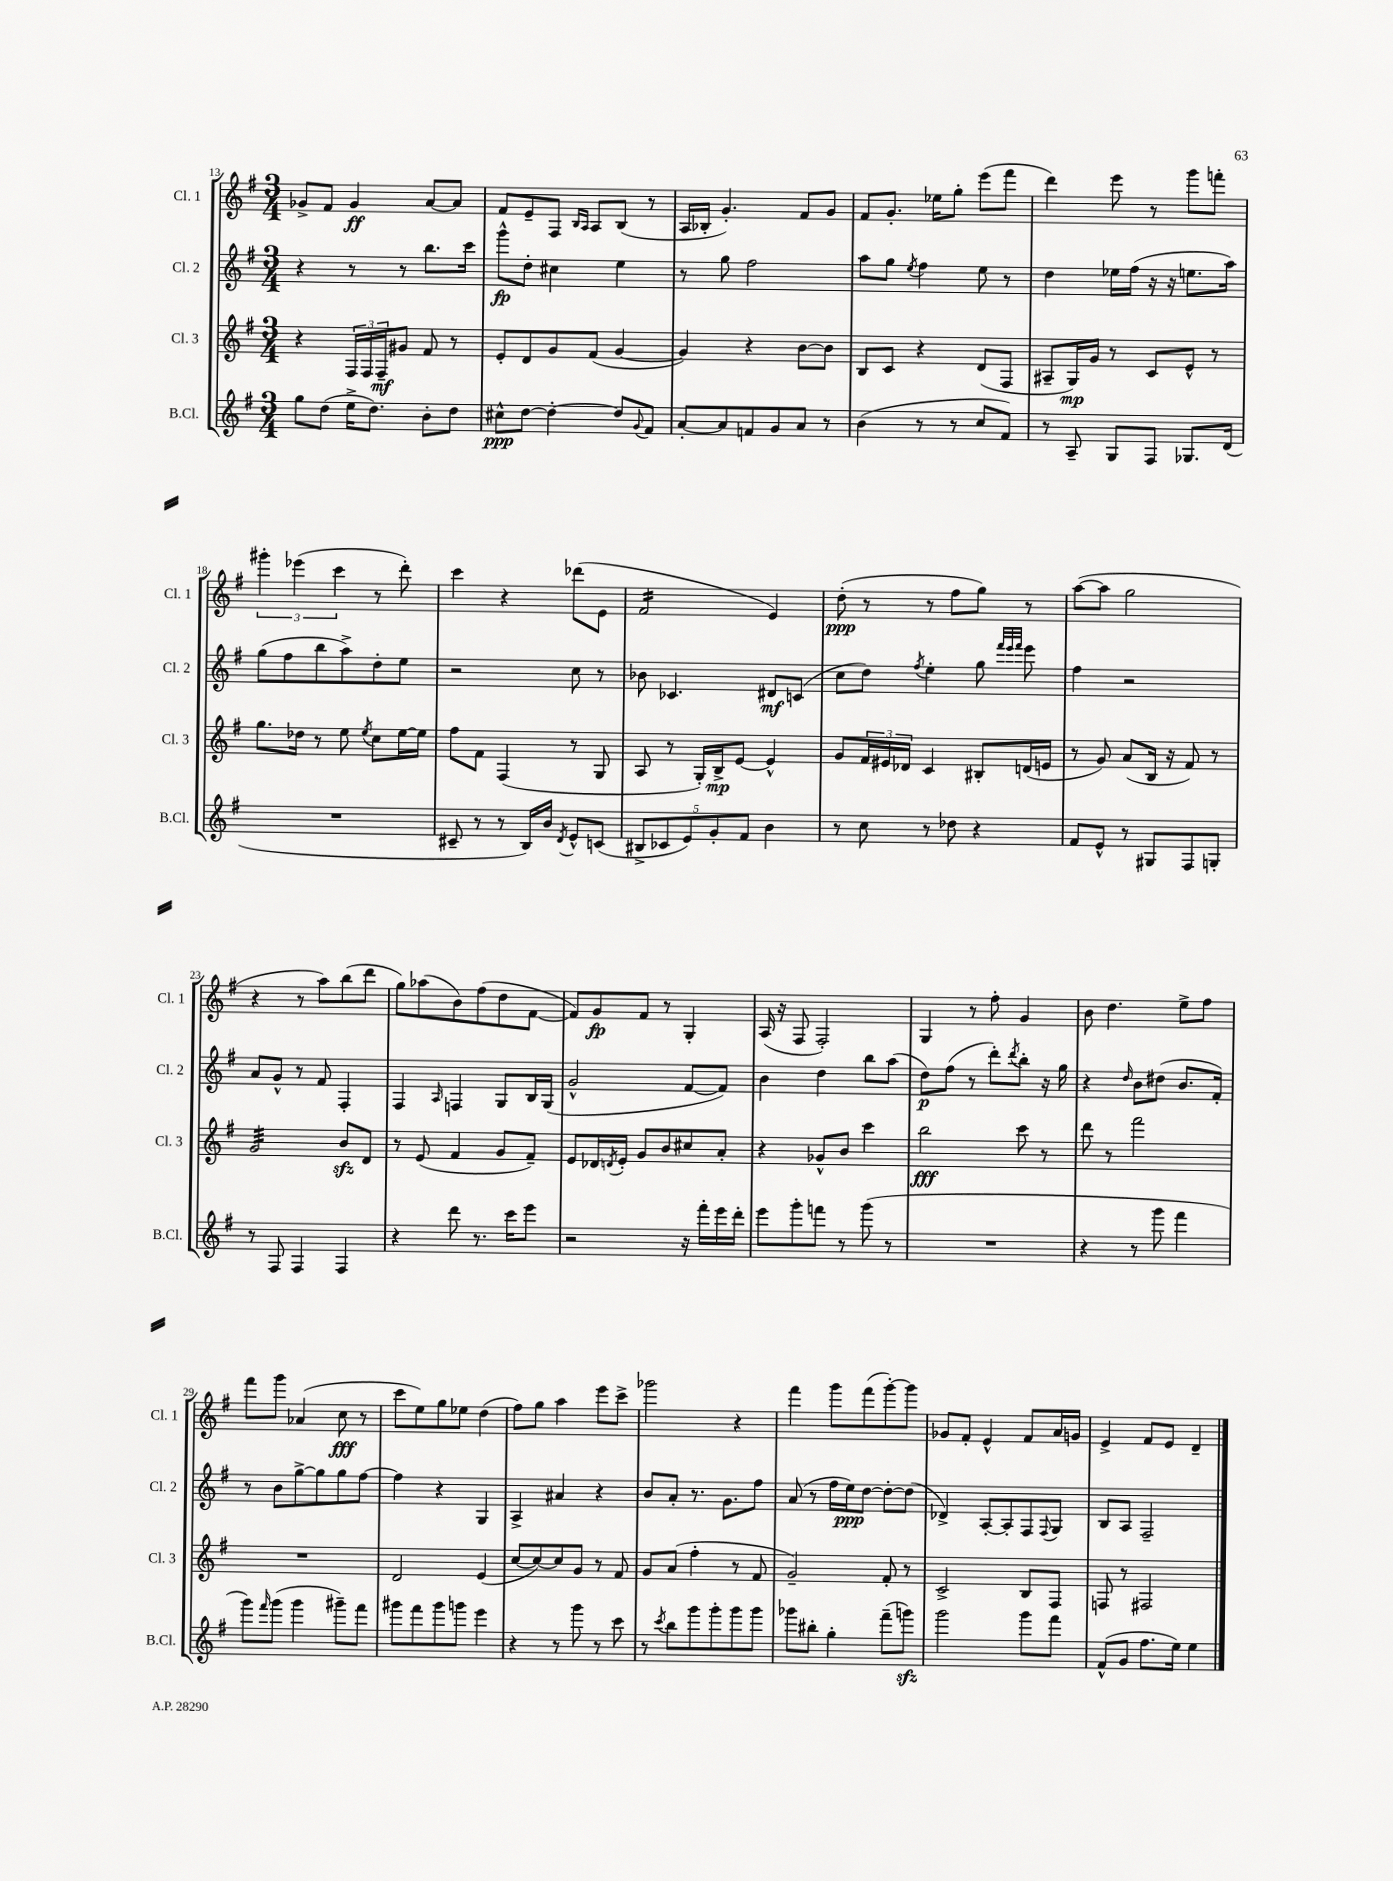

**kern	**kern	**kern	**kern
*staff4	*staff3	*staff2	*staff1
*clefG2	*clefG2	*clefG2	*clefG2
*k[f#]	*k[f#]	*k[f#]	*k[f#]
*M3/4	*M3/4	*M3/4	*M3/4
8gg	4r	4r	8g-^
(8dd	.	.	8f#
16ee^	24F#	8r	4g-
.	24F#	.	.
8.dd)	.	.	.
.	24F#~	.	.
.	8g#	8r	.
8b'	8f#	8.bb	[8a
8dd	8r	.	8a]
.	.	16ccc	.
=	=	=	=
8cc#^^	8e'	8ggg^^	8f#
[8dd	8d	8dd'	8e~
4dd'_	8g	4cc#	8F#
.	.	.	16qqB
.	.	.	16qqA
.	(8f#	.	8A
8dd]	[4g	4ee	(8B
8qqg	.	.	.
8f#	.	.	8r
=	=	=	=
[8a'	4g])	8r	16A
.	.	.	16B-'
8a]	.	8gg	4.g')
8f	4r	2ff#	.
8g	.	.	.
8a	[8b	.	8f#
8r	8b]	.	8g
=	=	=	=
(4b	8B	8aa	8f#
.	8c	8gg	8.g'
.	.	8qee	.
8r	4r	4ff#	.
.	.	.	16ee-
8r	.	.	8gg'
8cc	(8d	8ee	(8eee
8f#)	8F#	8r	8fff#
=	=	=	=
8r	8A#~	4dd	4ddd)
8A~	16G)	.	.
.	16g	.	.
8G	8r	16ee-	8eee
.	.	(16ff#	.
8F#	8c	16r	8r
.	.	16r	.
8.G-	8e^^	8.ee	8ggg
.	8r	.	8fff'
(16d	.	16aa)	.
=	=	=	=
2.r	8.gg	(8gg	6ggg#'
.	.	8ff#	.
.	.	.	(6eee-
.	16dd-	.	.
.	8r	8bb	.
.	.	.	6ccc
.	8ee	8aa^)	.
.	8qee	.	.
.	8cc	8dd'	8r
.	[16ee	8ee	8ddd')
.	16ee]	.	.
=	=	=	=
8c#~	8ff#	2r	4ccc
8r	8f#	.	.
8r	(4F#	.	4r
16B)	.	.	.
16b	.	.	.
8qd	.	.	.
8e^^	8r	8cc	(8ddd-
(8c	8G	8r	8e
=	=	=	=
10B#^	8A	8b-	2f#
10c-	.	.	.
.	8r	4.c-	.
10e)	.	.	.
.	16G')	.	.
10g'	.	.	.
.	16B^	.	.
.	[8e	.	.
10f#	.	.	.
4b	4e^^]	8d#	4e)
.	.	(8c	.
=	=	=	=
8r	8g	8cc	(8dd'
8cc	24f#	8dd)	8r
.	24e#	.	.
.	24d-	.	.
.	.	8qff#	.
8r	4c	4ee'	8r
8dd-	.	.	8ff#
4r	8B#'	8gg	8gg)
.	.	32qqfff#	.
.	.	32qqeee	.
.	.	32qqfff#	.
.	(16d	8eee	8r
.	16e	.	.
=	=	=	=
8f#	8r	4ff#	([8aa
8e^^	8g)	.	8aa]
8r	(8a	2r	2gg
8G#	16B	.	.
.	16r	.	.
8F#	8f#)	.	.
8G'	8r	.	.
=	=	=	=
8r	2g	8a	4r
8F#	.	8g^^	.
4F#	.	8r	8r
.	.	8f#	8aa)
4F#	8b	4F#'	(8bb
.	8d	.	8ddd
=	=	=	=
4r	8r	4F#	8gg)
.	(8e	.	(8aa-
.	.	16qqA	.
8ddd	4f#	4F	8b)
8.r	.	.	(8ff#
.	8g	8G	8dd
16ccc	.	.	.
8eee	8f#~)	16B	[8f#
.	.	(16G	.
=	=	=	=
2r	8e	2g^^	8f#])
.	16d-	.	8g
.	8qd	.	.
.	16e'	.	.
.	8g	.	8f#
.	8b	.	8r
16r	8cc#	[8f#	4G'
16fff#'	.	.	.
16eee	8a'	8f#])	.
16ddd'	.	.	.
=	=	=	=
8eee	4r	4b	(16A
.	.	.	16r
8ggg'	.	.	8F#
8fff	8g-^^	4dd	2F#')
8r	8b	.	.
(8ggg	4ccc	8bb	.
8r	.	(8aa	.
=	=	=	=
2.r	2bb	8dd)	4G
.	.	(8ff#	.
.	.	8r	8r
.	.	8ddd')	8ff#'
.	.	8qddd	.
.	8ccc	8bb'	4g
.	8r	16r	.
.	.	16gg	.
=	=	=	=
4r	8ddd	4r	8b
.	8r	.	4.dd
.	.	16qqdd	.
8r	2fff#	8b	.
8ggg	.	(8dd#	.
4fff#	.	8.b	8ee^
.	.	.	8ff#
.	.	16f#')	.
=	=	=	=
8ggg)	2.r	8r	8fff#
16qqfff#	.	.	.
(8ggg	.	8b	8ggg
4ggg	.	[8gg^	(4a-
.	.	8gg]	.
8ggg#~)	.	8gg	8cc
8fff#	.	[8ff#	8r
=	=	=	=
8ggg#	2d	4ff#]	8ccc
8fff#	.	.	8ee)
8ggg#	.	4r	8gg
8ggg	.	.	8ee-
4eee	(4e	4G	(4dd
=	=	=	=
4r	[8cc	4A^	8ff#)
.	8cc_)	.	8gg
8r	8cc]	4a#	4aa
8ggg	8g	.	.
8r	8r	4r	8eee
8ccc	8f#	.	8ccc^
=	=	=	=
8r	8g	8b	2ggg-
8qccc	.	.	.
8bb	(8a	8a'	.
8ggg	4ff#'	8.r	.
8ggg'	.	.	.
.	.	8.g	.
8ggg	8r	.	4r
8ggg	8f#	8ff#	.
=	=	=	=
8ggg-	2g~)	(8a	4fff#
8bb#'	.	8r	.
4gg'	.	16ff#	8ggg
.	.	16ee)	.
.	.	[8dd	(8fff#
(8fff#~	8f#'	8dd'_	[8ggg')
8ggg)	8r	(8dd]	8ggg]
=	=	=	=
2ggg	2c^	4d-^)	8g-
.	.	.	8f#'
.	.	[8A'	4e^^
.	.	8A']	.
8ggg	8B	8F#	8f#
.	.	8qqF#	.
8fff#	8F#	8G	16a
.	.	.	16g
=	=	=	=
(8f#^^	8F	8B	4e^
8g	8r	8A	.
8.ff#	2F#	2F#~	8f#
.	.	.	8e
16ee)	.	.	.
4ee	.	.	4d~
==	==	==	==
*-	*-	*-	*-
